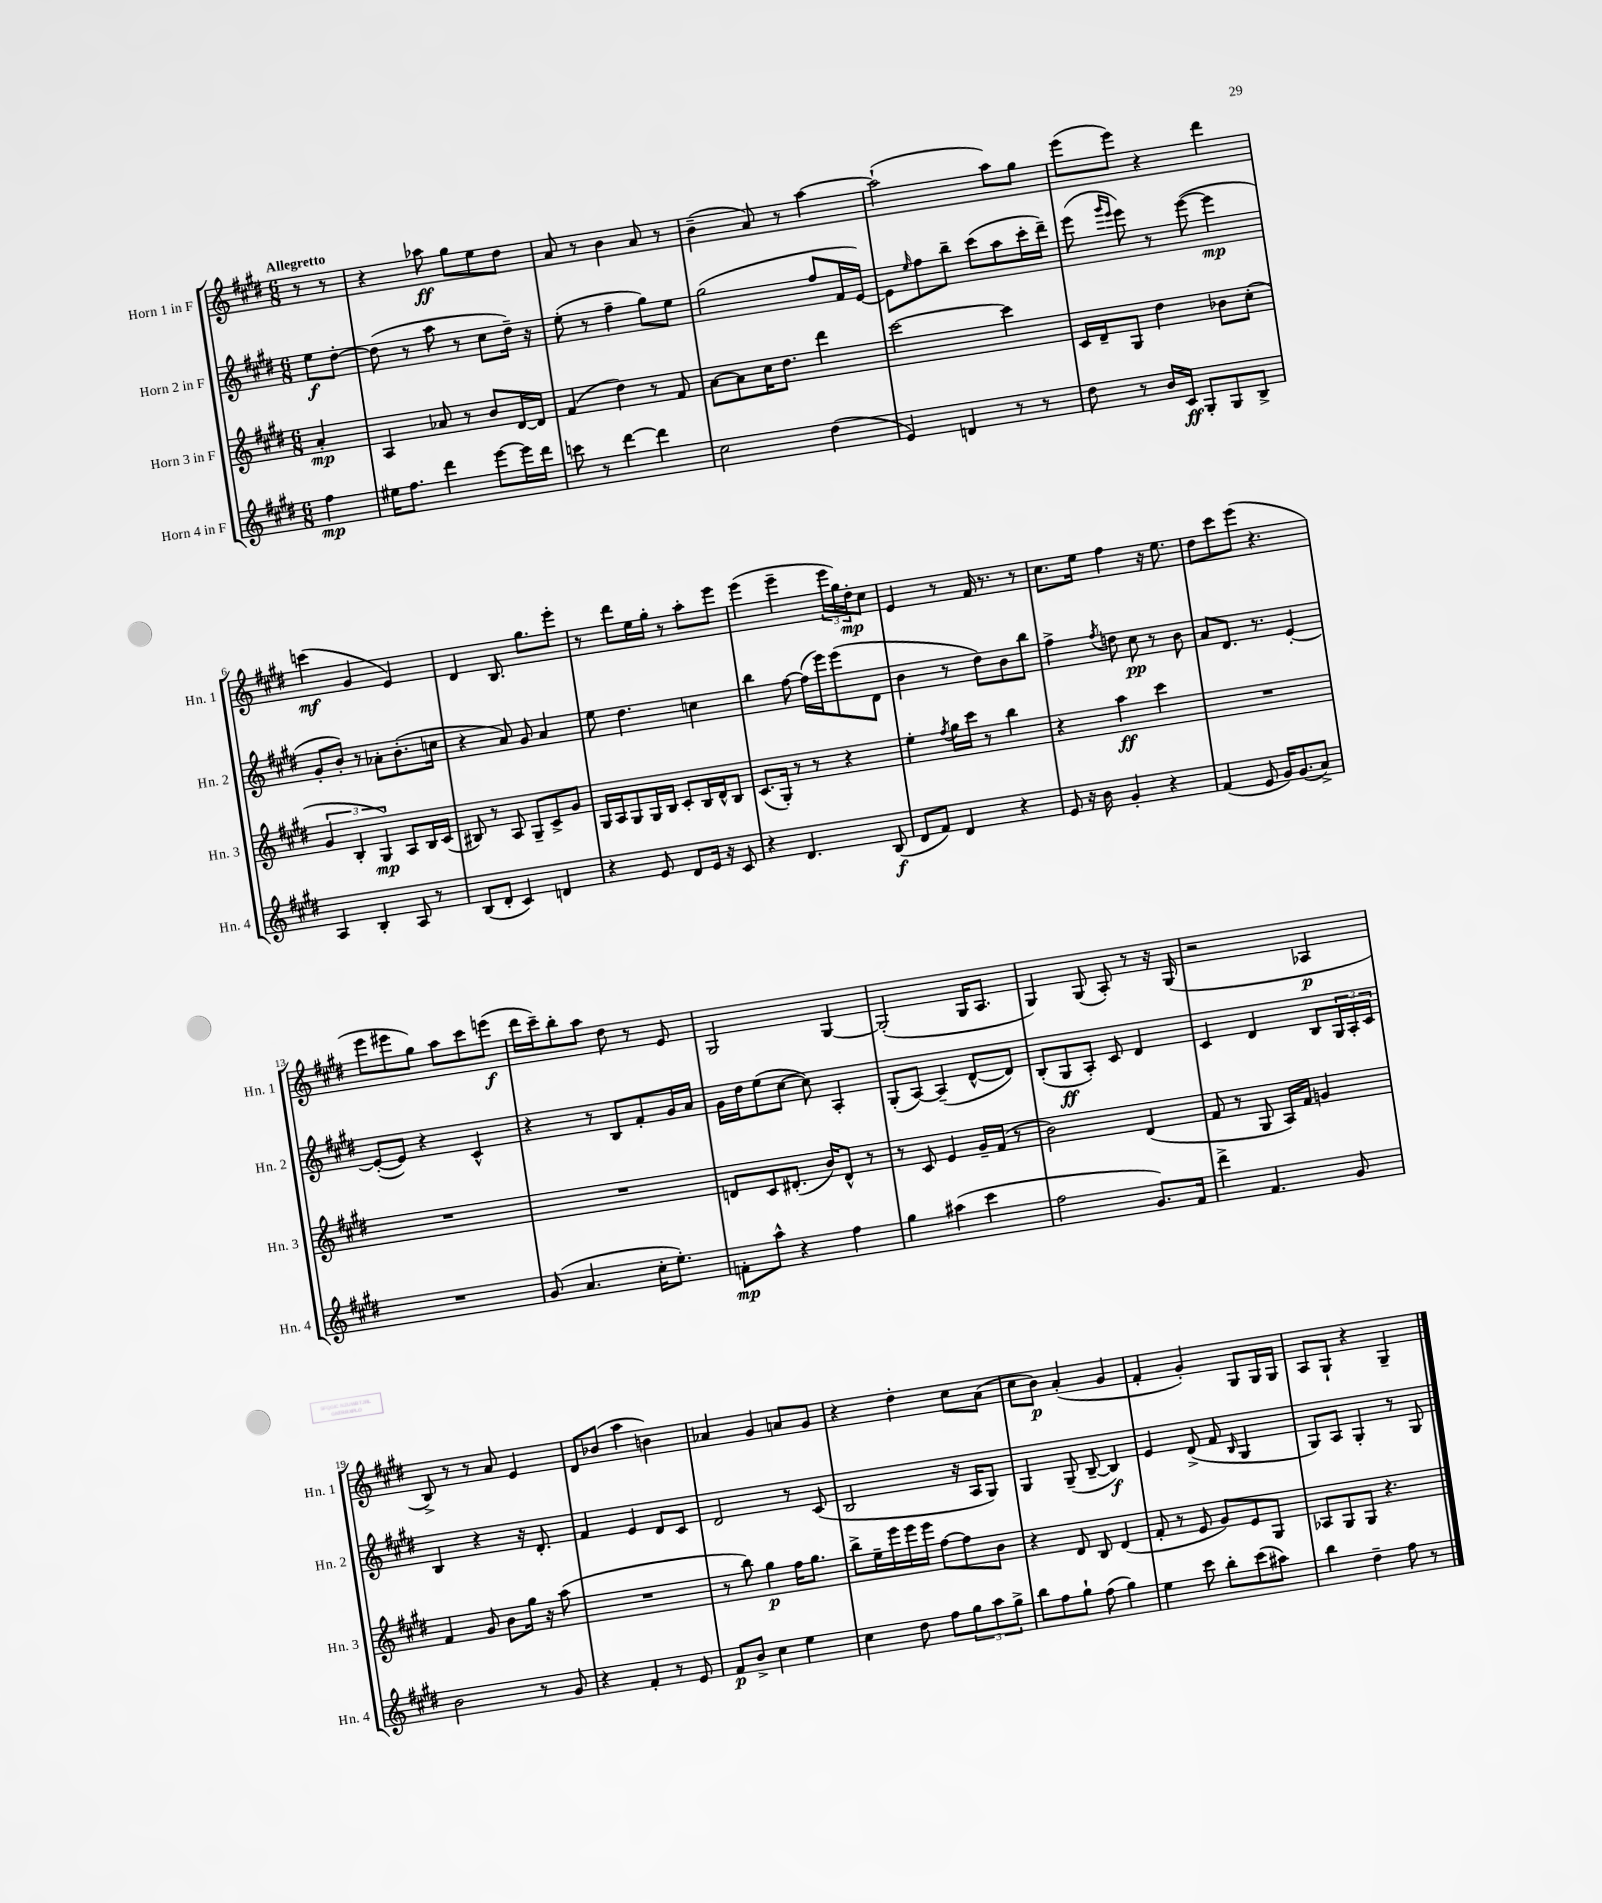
<<
\new StaffGroup <<
\new Staff = "s0" \with { instrumentName = "Horn 1 in F" shortInstrumentName = "Hn. 1" } {
    \clef treble \key e \major \numericTimeSignature \time 6/8 \partial 4 \tempo "Allegretto"
    r8 r8 |
    r4 aes''8\ff gis''8 e''8 dis''8 |
    a'8 r8 b'4 a'8 r8 |
    b'4--( a'8) r8 a''4~ |
    a''2-!( a''8) gis''8 |
    e'''8( e'''8) r4 dis'''4 |
    c'''4\mf( gis'4 e'4) |
    dis'4 b8. gis''8. e'''8-. |
    r8 dis'''8 e''16 gis''16-. r8 a''8-. e'''8 |
    e'''4( e'''4-- \tuplet 3/2 { e'''16 gis''16) dis''16-.\mp } cis''8 |
    e'4 r8 fis'16 r8. r8 |
    cis''8. e''16 fis''4 r16 e''8. |
    dis''8 cis'''8 e'''8( r4. |
    e'''8 eis'''8 gis''8) a''8 cis'''8 e'''8\f( |
    dis'''16 cis'''16--) b''8-. a''8 dis''8 r8 e'8 |
    gis2 gis4~ |
    gis2-.( gis16 a8. |
    gis4) gis8( a8-.) r8 r16 gis16( |
    r2 aes4\p |
    b8->) r8 r8 a'8 e'4 |
    dis'8 bes'8( a''4 b'4) |
    aes'4 gis'4 a'8 gis'8 |
    r4 dis''4-. cis''8 a'8( |
    cis''8 b'8\p) a'4-.( gis'4 |
    fis'4-. gis'4-.) gis8 gis16 gis16 |
    a8 gis8-! r4 gis4-- \bar "|." |
}
\new Staff = "s1" \with { instrumentName = "Horn 2 in F" shortInstrumentName = "Hn. 2" } {
    \clef treble \key e \major \numericTimeSignature \time 6/8 \partial 4
    e''8\f dis''8~-. |
    dis''8( r8 a''8 r8 cis''8 dis''16--) r16 |
    e''8-.( r8 fis''4-- gis''8) e''8 |
    gis''2( fis''8 fis'16 e'16~) |
    e'8 \grace { e''16 } fis''8 b''8-- cis'''8( a''8 cis'''16-. dis'''16--) |
    e'''8( \grace { gis'''16 e'''16 } e'''8) r8 e'''8~( e'''4\mp |
    gis'8-. b'8-.) r8 aes'8-. b'8.-.( c''16 |
    r4 a'8) gis'8 a'4 |
    e''8 dis''4. c''4 |
    b''4 fis''8~ fis''16( e'''16) e'''8( dis'8 |
    b'4 r8 dis''8) b'8 b''8 |
    fis''4-> \acciaccatura { fis''8 } d''8 cis''8\pp r8 b'8 |
    a'8 dis'8. r8. e'4~-. |
    e'8~-.( e'8) r4 cis'4-^ |
    r4 r8 b8 fis'8-. gis'16 a'16 |
    gis'16 dis''16 e''8( cis''8~ cis''8) a4-. |
    gis8-.( a8~) a4--( dis'8~-^ dis'8) |
    b8-.( gis8\ff a8-.) cis'8 dis'4 |
    cis'4 dis'4 b8 \tuplet 3/2 { gis16 a16-. cis'16 } |
    b4 r4 r16 dis'8.-. |
    fis'4 e'4 dis'8 cis'8 |
    dis'2 r8 cis'8( |
    b2 r16 a16 gis8) |
    gis4 gis8--( b8~-- b4\f) |
    e'4 dis'8->( fis'8 \grace { b16 } gis4 |
    gis8) a8 gis4-. r8 gis8 \bar "|." |
}
\new Staff = "s2" \with { instrumentName = "Horn 3 in F" shortInstrumentName = "Hn. 3" } {
    \clef treble \key e \major \numericTimeSignature \time 6/8 \partial 4
    a'4-.\mp |
    a4 aes'8 r8 b'8 dis'16~ dis'16 |
    fis'4( dis''4) r8 fis'8 |
    a'8~ a'8 cis''16 dis''8. dis'''4 |
    cis'''2~ cis'''4 |
    cis'16 dis'16-- gis8 dis''4 bes'8 cis''8-.( |
    \tuplet 3/2 { gis'4 b4-. gis4\mp) } a8 b16 cis'16( |
    bis8) r8 a8 gis8-- cis'8-> gis'8 |
    gis16 a16 gis8 gis16 b16 cis'8-. b16 dis'16-^ b8 |
    cis'8.( gis16-.) r8 r8 r4 |
    e''4-. \acciaccatura { fis''8 } gis''16 cis'''16 r8 b''4 |
    r4 a''4\ff cis'''4 |
    R2. |
    R2. |
    R2. |
    d'8 cis'8 dis'8.-.( b'16) dis'8-^ r8 |
    r8 cis'8 e'4 gis'16-- fis'16( r8 |
    b'2) dis'4( |
    fis'8 r8 gis8 a16) fis'16 g'4 |
    fis'4 gis'8 b'8 gis''16 r16 a''8( |
    R2. |
    r8 b''8) gis''4\p fis''16 gis''8. |
    b''8-> e''16-- e'''16 e'''16 e'''16 fis''8~ fis''8 b'8 |
    r4 dis'8 b8 dis'4( |
    fis'8-. r8 e'8 gis'8) e'8 gis8 |
    aes8 gis8 gis8 r4. \bar "|." |
}
\new Staff = "s3" \with { instrumentName = "Horn 4 in F" shortInstrumentName = "Hn. 4" } {
    \clef treble \key e \major \numericTimeSignature \time 6/8 \partial 4
    fis''4\mp |
    eis''16 fis''8. dis'''4 e'''8~ e'''16 dis'''16 |
    c'''8 r8 dis'''4~ dis'''4 |
    cis''2 dis''4( |
    e'4) d'4 r8 r8 |
    dis''8 r8 b'16 cis'16\ff gis8-. gis8 b8-> |
    a4 b4-. a8 r8 |
    b8( dis'8-. cis'4) d'4 |
    r4 e'8 dis'8 e'16 r16 cis'8 |
    r4 dis'4. b8\f( |
    dis'8 fis'8) dis'4 r4 |
    e'8 r16 b'16 gis'4-. r4 |
    fis'4( e'8 gis'16) gis'8.( a'8->) |
    R2. |
    gis'8( a'4. cis''16-. e''8.-.) |
    f'8-.\mp a''8-^ r4 fis''4 |
    gis''4 ais''4( cis'''4 |
    fis''2 gis'8.) fis'16 |
    dis'''4-> fis'4. gis'8 |
    b'2 r8 gis'8 |
    r4 fis'4-. r8 e'8 |
    fis'8\p b'8-> cis''4 e''4 |
    cis''4 dis''8 fis''8 \tuplet 3/2 { gis''8 a''8 gis''8-> } |
    b''8 fis''8 gis''8-! fis''8( gis''4) |
    e''4 cis'''8 b''8-. cis'''8( ais''8) |
    b''4 dis''4-- fis''8 r8 \bar "|." |
}
>>
>>
